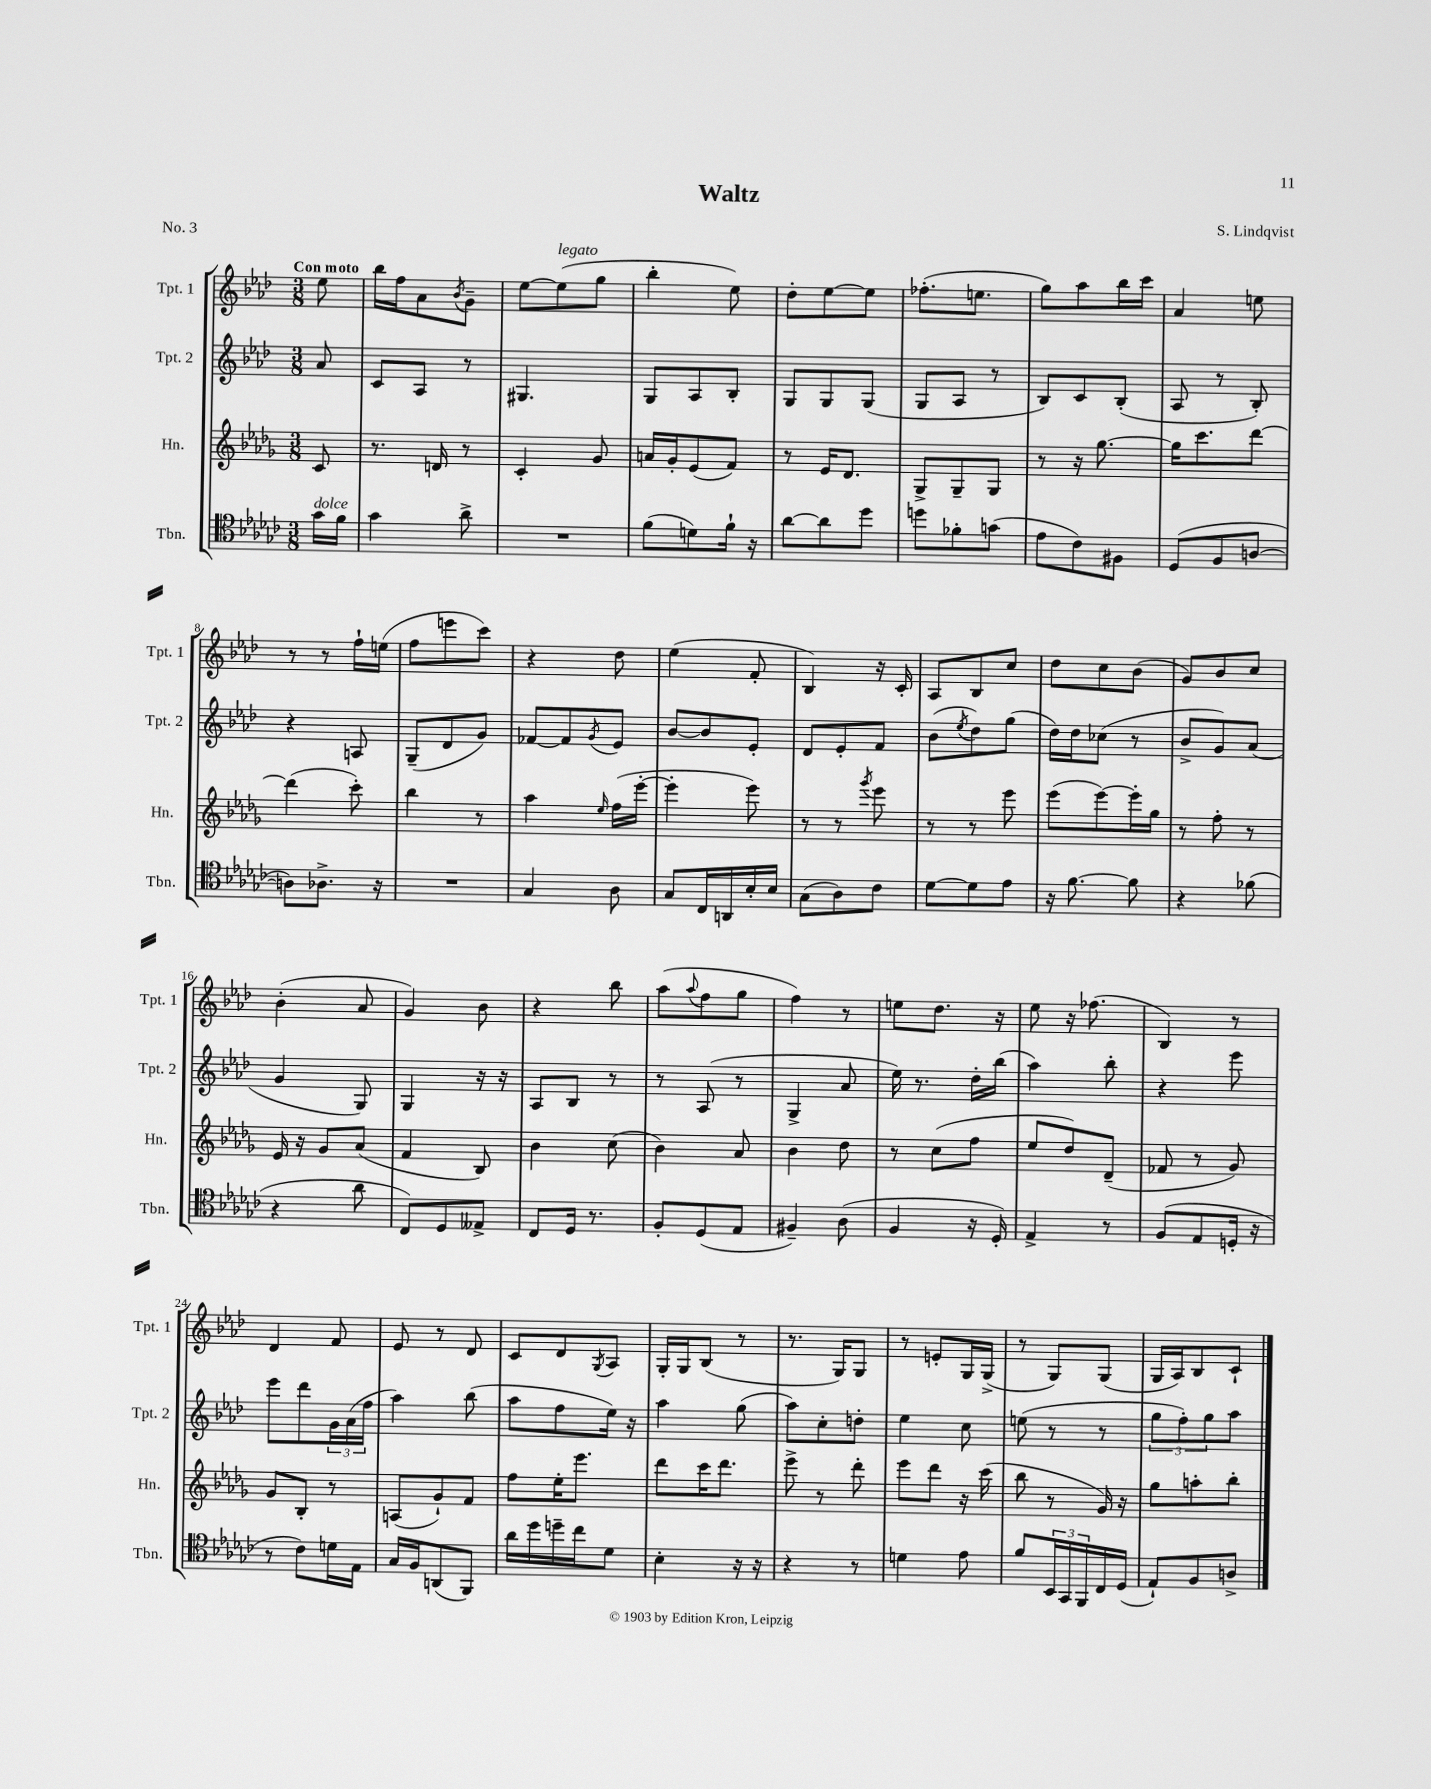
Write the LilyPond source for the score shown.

\header { title = "Waltz" composer = "S. Lindqvist" piece = "No. 3" }
<<
\new StaffGroup <<
\new Staff = "s0" \with { instrumentName = "Tpt. 1" shortInstrumentName = "Tpt. 1" } {
    \clef treble \key aes \major \numericTimeSignature \time 3/8 \partial 8 \tempo "Con moto"
    ees''8 |
    bes''16 f''16 aes'8 \acciaccatura { bes'8 } g'8-- |
    ees''8~ ees''8^\markup { \italic "legato" }( g''8 |
    bes''4-. ees''8) |
    des''8-. ees''8~ ees''8 |
    fes''8.-.( e''8. |
    g''8) aes''8 bes''16 c'''16 |
    aes'4 e''8 |
    r8 r8 f''16-! e''16( |
    f''8 e'''8 c'''8) |
    r4 des''8 |
    ees''4( f'8-. |
    bes4) r16 c'16-. |
    aes8 bes8 c''8 |
    des''8 c''8 bes'8( |
    g'8) bes'8 c''8 |
    bes'4-.( aes'8 |
    g'4) bes'8 |
    r4 bes''8 |
    aes''8( \appoggiatura { aes''8 } f''8 g''8 |
    f''4) r8 |
    e''8 des''8. r16 |
    ees''8 r16 fes''8.( |
    bes4) r8 |
    des'4 f'8 |
    ees'8 r8 des'8 |
    c'8 des'8 \acciaccatura { g8 } aes8 |
    g16-. g16 bes8( r8 |
    r8. g16) g8 |
    r8 e'8-. g16 g16->( |
    r8 g8) g8( |
    g16 aes16) bes8 c'8-! \bar "|." |
}
\new Staff = "s1" \with { instrumentName = "Tpt. 2" shortInstrumentName = "Tpt. 2" } {
    \clef treble \key aes \major \numericTimeSignature \time 3/8 \partial 8
    aes'8 |
    c'8 aes8 r8 |
    gis4. |
    g8 aes8 bes8-. |
    g8 g8 g8( |
    g8 aes8 r8 |
    bes8) c'8 bes8-.( |
    aes8 r8 bes8-.) |
    r4 a8 |
    g8--( des'8 g'8) |
    fes'8~ fes'8 \acciaccatura { g'8 } ees'8 |
    bes'8~ bes'8 ees'8-. |
    des'8 ees'8-. f'8 |
    bes'8( \acciaccatura { ees''8 } des''8) g''8( |
    des''16) des''16 ces''8( r8 |
    bes'8-> g'8) aes'8( |
    g'4 g8) |
    g4 r16 r16 |
    aes8 bes8 r8 |
    r8 aes8( r8 |
    g4-> aes'8 |
    ees''16) r8. des''16-. bes''16( |
    aes''4) bes''8-. |
    r4 ees'''8 |
    ees'''8 des'''8 \tuplet 3/2 { g'16 aes'16( f''16 } |
    aes''4) bes''8( |
    aes''8 f''8 ees''16) r16 |
    aes''4 g''8( |
    aes''8) c''8-. d''8-. |
    ees''4 c''8 |
    e''8( r8 r8 |
    \tuplet 3/2 { g''8 f''8-.) g''8 } aes''8 \bar "|." |
}
\new Staff = "s2" \with { instrumentName = "Hn." shortInstrumentName = "Hn." } {
    \clef treble \key des \major \numericTimeSignature \time 3/8 \partial 8
    c'8 |
    r8. d'16 r8 |
    c'4-. ges'8 |
    a'16 ges'16-. ees'8( f'8) |
    r8 ees'16 des'8. |
    ges8-> ges8-- ges8 |
    r8 r16 ges''8.~ |
    ges''16 c'''8. des'''8~ |
    des'''4( c'''8-.) |
    bes''4 r8 |
    aes''4 \grace { ees''16 } f''16( ees'''16~-. |
    ees'''4-. ees'''8) |
    r8 r8 \acciaccatura { ges'''8 } ees'''8 |
    r8 r8 ees'''8 |
    ees'''8( ees'''8~) ees'''16-. ges''16 |
    r8 f''8-. r8 |
    ees'16 r16 ges'8 aes'8( |
    f'4 bes8) |
    bes'4 c''8( |
    bes'4) aes'8 |
    bes'4 des''8 |
    r8 c''8( f''8 |
    ees''8 des''8) des'8--( |
    fes'8 r8 ges'8) |
    ges'8 bes8-. r8 |
    a8( ges'8-!) f'8 |
    f''8 ees''16-. ees'''8. |
    des'''8 c'''16 des'''8. |
    ees'''8-> r8 des'''8-. |
    ees'''8 des'''8 r16 c'''16( |
    bes''8 r8 ges'16) r16 |
    ges''8 a''8-. bes''8-. \bar "|." |
}
\new Staff = "s3" \with { instrumentName = "Tbn." shortInstrumentName = "Tbn." } {
    \clef tenor \key ges \major \numericTimeSignature \time 3/8 \partial 8
    ges'16^\markup { \italic "dolce" } f'16 |
    ges'4 aes'8-> |
    R4. |
    f'8( d'8) f'16-! r16 |
    aes'8~ aes'8 des''8 |
    d''8 fes'8-. g'8( |
    ees'8 ces'8) fis8 |
    des8( f8 a8~ |
    a8) aes8.-> r16 |
    R4. |
    ges4 aes8 |
    ges8 ces16 a,16 bes16-. bes16 |
    ges8( aes8) ces'8 |
    des'8~ des'8 ees'8 |
    r16 f'8.~ f'8 |
    r4 fes'8( |
    r4 aes'8 |
    ces8) des8 eeses8-> |
    ces8 des16 r8. |
    f8-. des8( ees8 |
    fis4--) aes8( |
    f4 r16 des16-.) |
    ees4-> r8 |
    f8( ees8 d16-. r16 |
    r8 ces'8) d'16 ees16 |
    ges16 f16 a,8( f,8) |
    aes'16 des''16 d''16-- ces''16 des'8 |
    bes4-. r16 r16 |
    r4 r8 |
    d'4 ees'8 |
    f'8 \tuplet 3/2 { bes,16 ges,16 f,16 } ces16 des16( |
    ees8-!) f8 a8-> \bar "|." |
}
>>
>>
